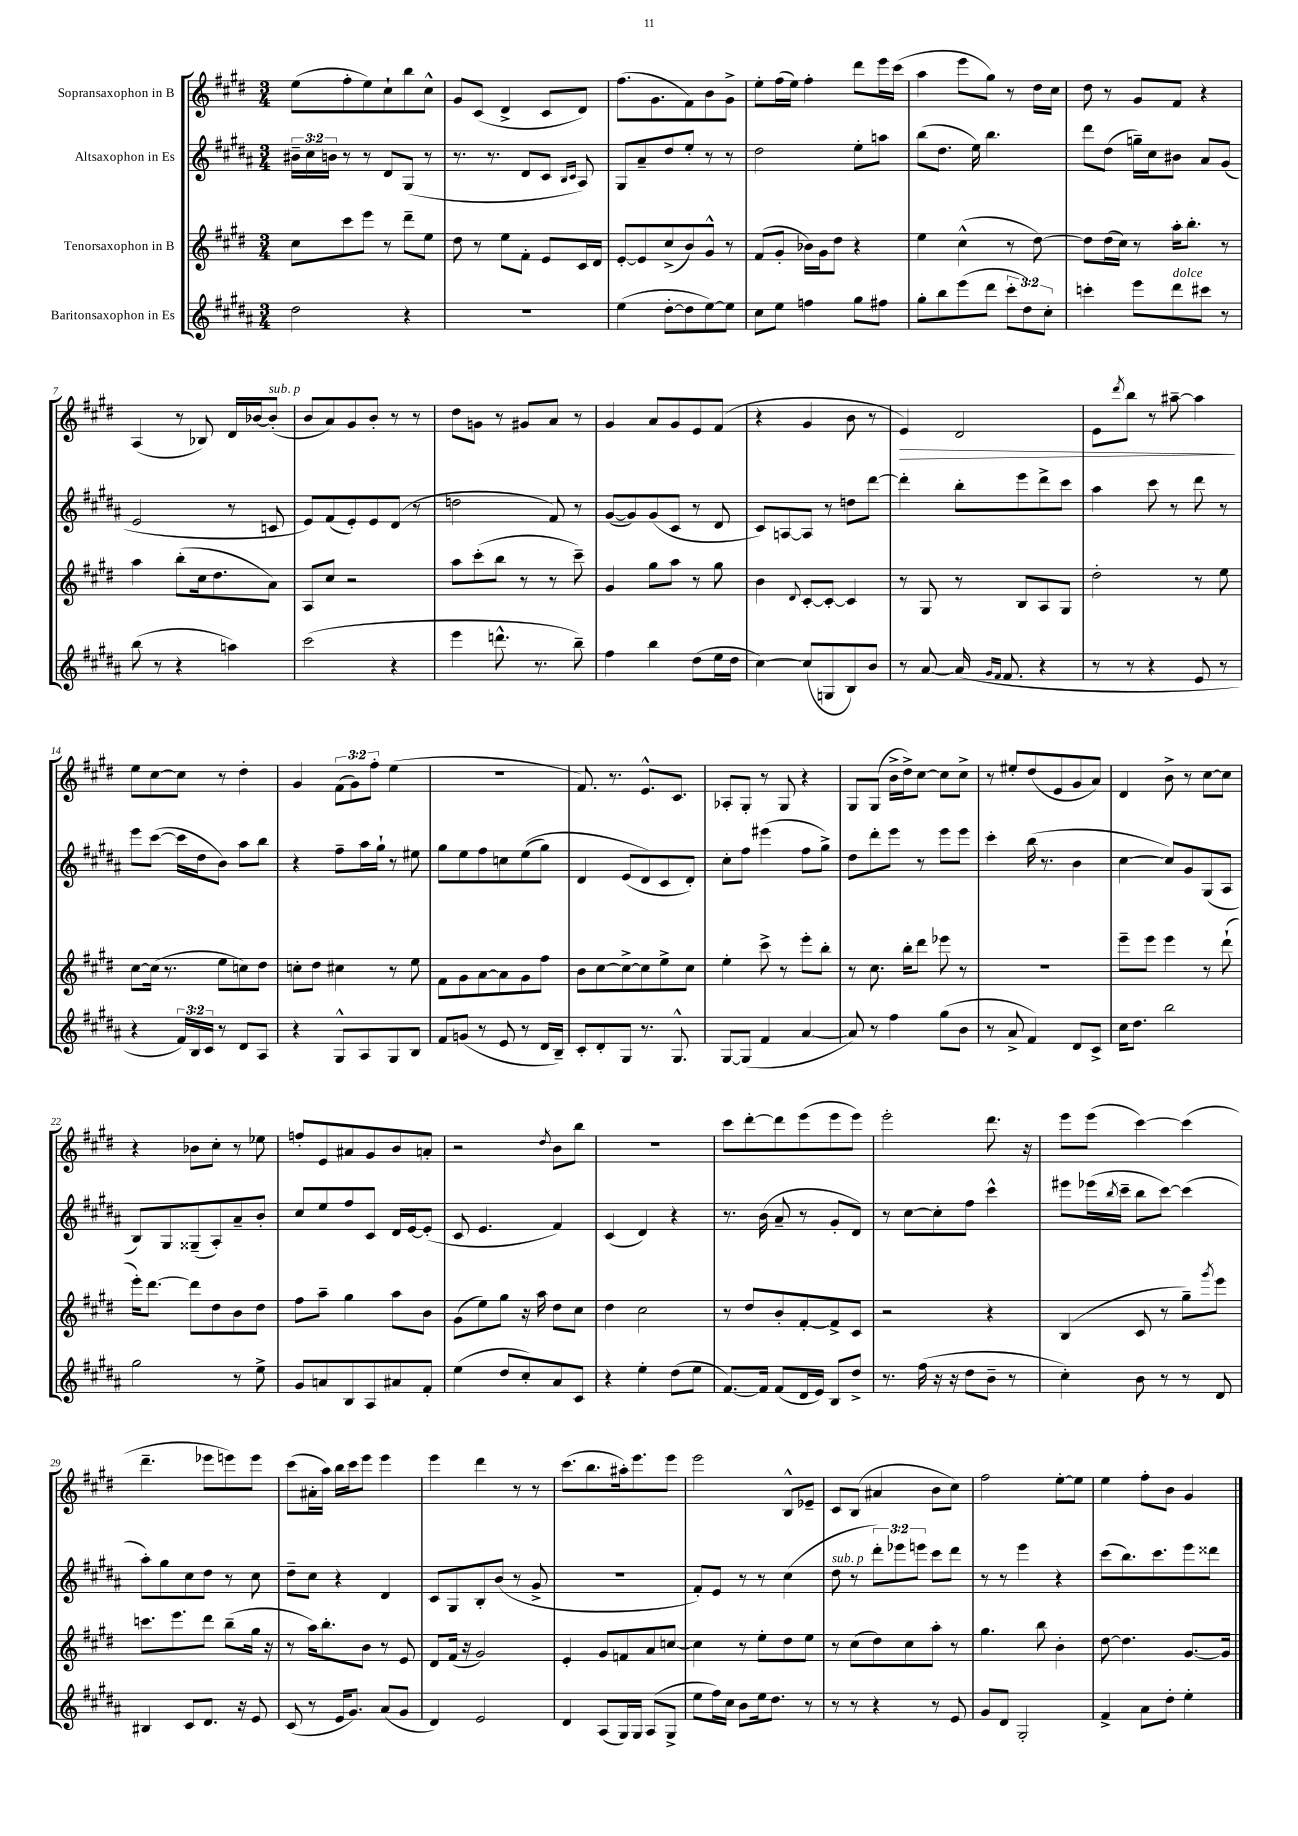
<<
\new StaffGroup <<
\new Staff = "s0" \with { instrumentName = "Sopransaxophon in B" } {
    \clef treble \key e \major \numericTimeSignature \time 3/4 \override Staff.TupletNumber.text = #tuplet-number::calc-fraction-text
    e''8( fis''8-. e''8) cis''8-! b''8 cis''8-^ |
    gis'8 cis'8( dis'4-> cis'8 dis'8) |
    fis''8.( gis'8. fis'8) b'8 gis'8-> |
    e''8-. fis''16( e''16) fis''4-. dis'''8 e'''16 cis'''16( |
    a''4 e'''8 gis''8) r8 dis''16 cis''16 |
    dis''8 r8 gis'8 fis'8 r4 |
    a4( r8 bes8) dis'16 bes'16~ bes'8-.^\markup { \italic "sub. p" }( |
    b'8 a'8) gis'8 b'8-. r8 r8 |
    dis''8 g'8 r8 gis'8 a'8 r8 |
    gis'4 a'8 gis'8 e'8 fis'8( |
    r4 gis'4 b'8 r8 |
    e'4\>) dis'2 |
    e'8 \acciaccatura { dis'''8 } b''8 r8 ais''8~-- ais''4\! |
    e''8 cis''8~ cis''8 r8 dis''4-. |
    gis'4 \tuplet 3/2 { fis'8( gis'8) fis''8-. } e''4( |
    R2. |
    fis'8.) r8. e'8.-^ cis'8. |
    aes8-. gis8-. r8 gis8 r4 |
    gis8 gis8( b'16-> dis''16->) cis''8~ cis''8 cis''8-> |
    r8 eis''8-. dis''8( e'8 gis'8 a'8) |
    dis'4 b'8-> r8 cis''8~ cis''8 |
    r4 bes'8 cis''8-. r8 ees''8 |
    f''8-. e'8 ais'8 gis'8 b'8 a'8-. |
    r2 \acciaccatura { dis''8 } b'8 b''8 |
    R2. |
    cis'''8 dis'''8~-. dis'''8 e'''8( e'''8 e'''8) |
    e'''2-. dis'''8. r16 |
    e'''8 e'''8( cis'''4~) cis'''4( |
    dis'''4.-- ees'''8 e'''8) e'''8 |
    cis'''8( ais'16-. a''16) b''16 cis'''16 e'''8 e'''4 |
    e'''4 dis'''4 r8 r8 |
    cis'''8.( b''8. ais''16-.) e'''8. e'''8 |
    e'''2 b8-^ ees'8-- |
    cis'8 b8( ais'4 b'8 cis''8) |
    fis''2 e''8~-. e''8 |
    e''4 fis''8-. b'8 gis'4 \bar "|." |
}
\new Staff = "s1" \with { instrumentName = "Altsaxophon in Es" } {
    \clef treble \key b \major \numericTimeSignature \time 3/4 \override Staff.TupletNumber.text = #tuplet-number::calc-fraction-text
    \tuplet 3/2 { bis'16-- cis''16 b'16 } r8 r8 dis'8 gis8( r8 |
    r8. r8. dis'8 cis'8 \grace { b16 cis'16 } ais8) |
    gis8 ais'8-- dis''8 e''8-. r8 r8 |
    dis''2 e''8-. a''8 |
    b''8( dis''8. e''16) b''4. |
    dis'''8 dis''8( g''16--) cis''16 bis'8 ais'8 gis'8( |
    e'2 r8 c'8 |
    e'8) fis'8( e'8-.) e'8 dis'8( r8 |
    d''2 fis'8) r8 |
    gis'8~( gis'8) gis'8( cis'8 r8 dis'8 |
    cis'8) a8~ a8 r8 d''8 dis'''8~ |
    dis'''4-. b''8-. e'''8 dis'''8-> cis'''8 |
    ais''4 cis'''8 r8 dis'''8 r8 |
    e'''8 cis'''8~( cis'''16 dis''16 b'8) ais''8 b''8 |
    r4 fis''8-- ais''16 gis''16-! r8 eis''8 |
    gis''8 e''8 fis''8 c''8 e''8(\( gis''8) |
    dis'4 e'8( dis'8\) cis'8 dis'8-.) |
    cis''8-. fis''8 eis'''4( fis''8 gis''8->) |
    dis''8 dis'''8-. e'''8 r8 e'''8 e'''8 |
    cis'''4-. b''16( r8. b'4 |
    cis''4~ cis''8) gis'8 gis8( ais8 |
    b8) gis8 gisis8--( ais8-.) ais'8-- b'8-. |
    cis''8 e''8 fis''8 cis'8 dis'16 e'16~ e'8-.( |
    cis'8 e'4. fis'4) |
    cis'4( dis'4) r4 |
    r8. b'16( ais'8-- r8 gis'8-. dis'8) |
    r8 cis''8~ cis''8-. fis''8 cis'''4-^ |
    eis'''8 ees'''16( \acciaccatura { b''8 } cis'''16-- b''8 cis'''8~) cis'''4( |
    ais''8-.) gis''8 cis''8 dis''8 r8 cis''8 |
    dis''8-- cis''8 r4 dis'4 |
    cis'8 gis8 b8-. b'8( r8 gis'8-> |
    R2. |
    fis'8-.) e'8 r8 r8 cis''4( |
    dis''8^\markup { \italic "sub. p" } r8 \tuplet 3/2 { dis'''8-.) ees'''8 e'''8 } cis'''8 dis'''8 |
    r8 r8 e'''4 r4 |
    cis'''8( b''8.) cis'''8. e'''8 disis'''8 \bar "|." |
}
\new Staff = "s2" \with { instrumentName = "Tenorsaxophon in B" } {
    \clef treble \key e \major \numericTimeSignature \time 3/4
    cis''8 cis'''8 e'''8 r8 dis'''8-- e''8 |
    dis''8 r8 e''8 fis'8-. e'8 cis'16 dis'16 |
    e'8~-. e'8 cis''8->( b'8) gis'8-^ r8 |
    fis'8( gis'8-. bes'16) gis'16 dis''8 r4 |
    e''4 cis''4-^( r8 dis''8~) |
    dis''8 dis''16( cis''16) r8 a''16-. b''8.-. r8 |
    a''4 b''8-.( cis''16 dis''8. a'8) |
    a8 cis''8 r2 |
    a''8 cis'''8-.( b''8 r8 r8 cis'''8--) |
    gis'4 gis''8 a''8 r8 gis''8 |
    b'4 \appoggiatura { dis'8 } cis'8~-. cis'8~-. cis'4 |
    r8 gis8 r8 b8 a8 gis8 |
    dis''2-. r8 e''8 |
    cis''8~ cis''16( r8. e''8 c''8) dis''8 |
    c''8-. dis''8 cis''4 r8 e''8 |
    fis'8 gis'8 a'8~ a'8 gis'8 fis''8 |
    b'8 cis''8~ cis''8~-> cis''8 e''8-> cis''8 |
    e''4-. cis'''8-> r8 e'''8-. b''8-. |
    r8 cis''8. b''16-. dis'''8 ees'''8 r8 |
    R2. |
    e'''8-- e'''8 e'''4 r8 dis'''8-!( |
    e'''16-.) dis'''8.~ dis'''8 dis''8 b'8 dis''8 |
    fis''8 a''8-- gis''4 a''8 b'8 |
    gis'8( e''8) gis''8 r16 a''16 dis''8 cis''8 |
    dis''4 cis''2 |
    r8 dis''8 b'8-. fis'8~-. fis'8-> cis'8 |
    r2 r4 |
    b4( cis'8 r8 gis''8--) \acciaccatura { gis'''8 } e'''8 |
    c'''8. e'''8. dis'''8 b''8--( gis''16 r16 |
    r8 a''16) b''8.-. b'8 r8 e'8 |
    dis'8 fis'16( r16 gis'2) |
    e'4-. gis'8 f'8 a'8 c''8~ |
    c''4 r8 e''8-. dis''8 e''8 |
    r8 cis''8( dis''8) cis''8 a''8-. r8 |
    gis''4. b''8 b'4-. |
    dis''8~ dis''4. gis'8.~ gis'16 \bar "|." |
}
\new Staff = "s3" \with { instrumentName = "Baritonsaxophon in Es" } {
    \clef treble \key b \major \numericTimeSignature \time 3/4 \override Staff.TupletNumber.text = #tuplet-number::calc-fraction-text
    dis''2 r4 |
    R2. |
    e''4( dis''8~-. dis''8 e''8~) e''8 |
    cis''8 e''8 f''4 gis''8 fis''8 |
    gis''8-. b''8 e'''8( dis'''8 \tuplet 3/2 { cis'''8-. dis''8) cis''8-. } |
    c'''4-. e'''8 dis'''8^\markup { \italic "dolce" } cis'''8 r8 |
    b''8( r8 r4 a''4) |
    cis'''2( r4 |
    e'''4 d'''8.-^ r8. b''8--) |
    fis''4 b''4 dis''8( e''16 dis''16 |
    cis''4~) cis''8( g8 b8) b'8 |
    r8 ais'8~ ais'16( \grace { gis'16 fis'16 } fis'8. r4 |
    r8 r8 r4 e'8 r8 |
    r4 \tuplet 3/2 { fis'16) b16 cis'16 } r8 dis'8 ais8 |
    r4 gis8-^ ais8 gis8 b8 |
    fis'8 g'8( r8 e'8 r8 dis'16 b16--) |
    cis'8-. dis'8-. gis8 r8. gis8.-^ |
    gis8~ gis8( fis'4 ais'4~ |
    ais'8) r8 fis''4 gis''8( b'8 |
    r8 ais'8-> fis'4) dis'8 cis'8-> |
    cis''16 dis''8. b''2 |
    gis''2 r8 e''8-> |
    gis'8 a'8 b8 ais8 ais'8 fis'8-. |
    e''4( dis''8 cis''8-.) ais'8 cis'8 |
    r4 e''4-. dis''8( e''8 |
    fis'8.~) fis'16 fis'8( dis'16 e'16) b8 dis''8-> |
    r8. fis''16( r16 r16 dis''8 b'8-- r8 |
    cis''4-.) b'8 r8 r8 dis'8 |
    bis4 cis'8 dis'8. r16 e'8 |
    cis'8( r8 e'16 gis'8.) ais'8( gis'8 |
    dis'4) e'2 |
    dis'4 ais8( gis16) gis16 ais8( gis8-> |
    e''8 fis''16) cis''16 b'8 e''16 dis''8. r8 |
    r8 r8 r4 r8 e'8 |
    gis'8 dis'8 gis2-. |
    fis'4-> ais'8 dis''8-. e''4-. \bar "|." |
}
>>
>>
